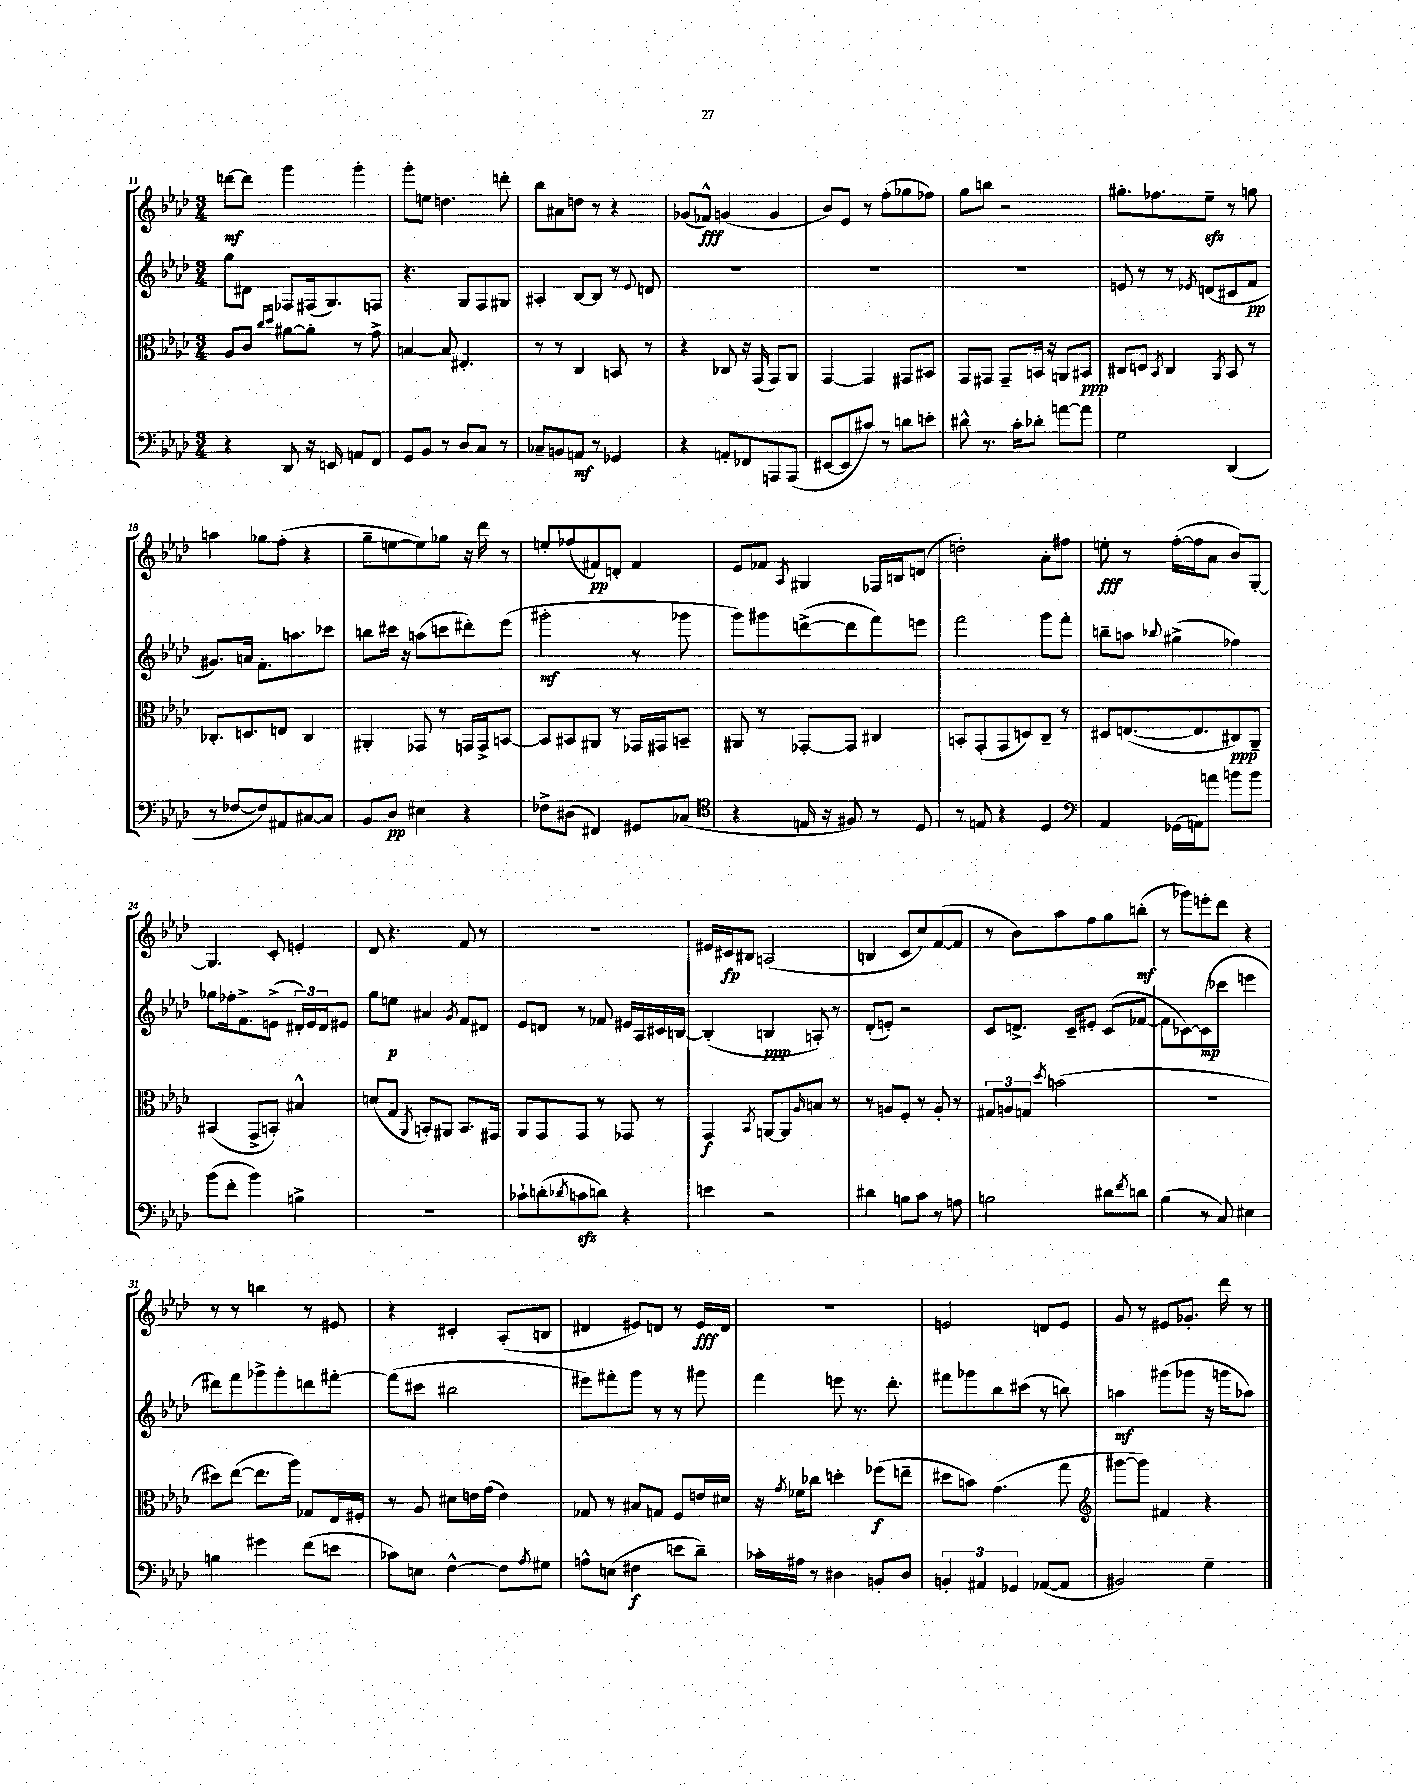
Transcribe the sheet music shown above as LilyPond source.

<<
\new StaffGroup <<
\new Staff = "s0" {
    \clef treble \key aes \major \numericTimeSignature \time 3/4
    d'''8~\mf d'''8 g'''4 g'''4-. |
    g'''8-. e''8 d''4. d'''8-. |
    bes''8 ais'8 d''8 r8 r4 |
    ges'8( fes'8-^\fff) g'4( g'4 |
    bes'8) ees'8 r8 f''8-.( ges''8 fes''8) |
    g''8 b''8 r2 |
    gis''8.-. fes''8. ees''8--\sfz r8 g''8 |
    a''4 ges''8 f''8-.( r4 |
    g''8-- e''8~ e''8) ges''8 r16 des'''16 r8 |
    e''8-. fes''8( fis'8\pp) d'8-. fis'4 |
    ees'8 fes'8 \acciaccatura { aes8 } gis4 fes16 b16 d'8( |
    d''2-.) aes'8-. fis''8 |
    e''8-.\fff r8 f''16~-.( f''16 aes'8 bes'8) g8~-. |
    g4. c'8-. e'4-. |
    des'8 r4. f'8 r8 |
    R2. |
    eis'16 cis'16\fp bis8 a2( |
    b4 c'8 c''8) f'8~( f'8 |
    r8 bes'8) aes''8 f''8 g''8 b''8-.\mf( |
    r8 ges'''8) e'''8-. des'''8 r4 |
    r8 r8 b''4 r8 eis'8 |
    r4 cis'4-. aes8-.( b8 |
    dis'4 eis'8) d'8 r8 eis'16\fff d'16 |
    R2. |
    e'2 d'8 e'8 |
    g'8 r8 eis'8 ges'8.-. des'''16 r8 \bar "|." |
}
\new Staff = "s1" {
    \clef treble \key aes \major \numericTimeSignature \time 3/4
    g''8 dis'8 fes8 fis16( g8.) f8 |
    r4. g8 f8 gis8 |
    ais4-. bes8~ bes8 r8 \appoggiatura { ees'8 } d'8 |
    R2. |
    R2. |
    R2. |
    e'8 r8 r8 \acciaccatura { ees'8 } d'8( cis'8 f'8\pp |
    gis'8.) a'16 f'8.-. a''8. ces'''8 |
    b''8 cis'''16 r16 a''8( c'''8 dis'''8-.) ees'''8( |
    gis'''2-.\mf r8 ges'''8 |
    g'''8) gis'''8 d'''8~->( d'''8 f'''8) e'''8 |
    f'''2 g'''8 f'''8-. |
    b''8-- a''8 \appoggiatura { bes''8 } gis''4->( fes''4) |
    ges''8 fes''16-. f'8.-> e'8->( \tuplet 3/2 { dis'16-.) e'16 dis'16 } eis'8 |
    g''8 e''8\p ais'4 \acciaccatura { g'8 } f'8 dis'8 |
    ees'8 d'8 r8 fes'8 eis'16 aes16 cis'16 b16~ |
    b4-.( b4\ppp a8-.) r8 |
    des'8-.( e'8-.) r2 |
    c'8 d'8.-> c'16-- eis'8-. c'8( fes'8~ |
    fes'8 ces'8~) ces'8\mp( ces'''8 e'''4 |
    dis'''8) f'''8 ges'''8-> ges'''8-. d'''8 fis'''8~-. |
    fis'''8( cis'''8 bis''2 |
    eis'''8) fis'''8-. g'''8 r8 r8 gis'''8 |
    f'''4 e'''8 r8. des'''8.-. |
    fis'''8 ges'''8 bes''8 cis'''8( r8 b''8) |
    a''4\mf gis'''8( ges'''8 r16 g'''16 aes''8) \bar "|." |
}
\new Staff = "s2" {
    \clef alto \key aes \major \numericTimeSignature \time 3/4
    aes8 c'8 \grace { c''16 des''16 } ais'8~ ais'8-. r8 g'8-> |
    b4~ b8 eis4.-. |
    r8 r8 c4 b,8 r8 |
    r4 ces8 r16 g,16( g,8) aes,8 |
    g,4~ g,4 gis,8 bis,8 |
    g,8 gis,8 gis,8-- b,16 r16 a,8 bis,8\ppp |
    cis8 d8 \acciaccatura { bes,8 } cis4 \acciaccatura { aes,8 } bes,8 r8 |
    ces8.-. d8. e8 ces4 |
    ais,4-. ges,8 r8 g,16 g,16-> b,8~ |
    b,8 bis,8 ais,8 r8 ges,16 gis,16 b,8-- |
    ais,8 r8 ges,8~-. ges,8 cis4 |
    b,8-. g,8-.( g,8 d8) c8-- r8 |
    dis8 e8.~( e8. cis8\ppp) aes,8-- |
    bis,4( g,8-> b,8-.) bis4-^ |
    d'8( g8 \acciaccatura { aes,8 } b,8-.) ais,8 b,8. gis,16 |
    aes,8 g,8 g,8 r8 ges,8 r8 |
    g,4\f \acciaccatura { bes,8 } a,8~ a,8 \grace { aes16 } b8 r8 |
    r8 a8 f8-. r8 a8-. r8 |
    \tuplet 3/2 { gis8 a8 g8 } \acciaccatura { des''8 } b'2( |
    R2. |
    dis''8) ees''8~( ees''8. aes''16) ges8 ees16 fis16-. |
    r8 aes8 dis'8 e'16 g'16( e'4) |
    ges8 r8 bis8 g8 f8 e'16 dis'16 |
    r16 \acciaccatura { g'8 } fes'16 ces''8 d''4-. fes''8\f( e''8-- |
    dis''8 b'8) g'4.( g''8 |
    \clef treble gis'''8~ gis'''8) fis'4 r4 \bar "|." |
}
\new Staff = "s3" {
    \clef bass \key aes \major \numericTimeSignature \time 3/4
    r4 des,8 r16 e,16 a,8 f,8 |
    g,8 bes,8 r8 des8 c8 r8 |
    ces8-- b,8 a,8\mf r8 ges,4 |
    r4 a,8-. fes,8 a,,8 a,,8( |
    eis,8~ eis,8 cis'8) r8 d'8 e'8-. |
    dis'8-^ r8. c'16-. des'8-. a'8~ a'8 |
    g2 des,4( |
    r8 fes8~ fes8) ais,8 cis8~ cis8 |
    bes,8 des8\pp eis4 r4 |
    fes8-> dis8( fis,4) gis,8 ces8( |
    \clef tenor r4 e16 r16 fis8) r8 des8 |
    r8 e8 r4 des4 |
    \clef bass aes,4 ges,16( a,16) a'8 b'8 b'8 |
    bes'8( f'8-. bes'4) b4-> |
    R2. |
    ces'8-! d'8-.( \acciaccatura { des'8 } c'8\sfz d'8) r4 |
    e'4 r2 |
    dis'4 b8 c'8 r8 a8 |
    b2 dis'8 \acciaccatura { f'8 } d'8 |
    bes4( r8 c8) eis4 |
    b4 gis'4 f'8( e'8 |
    ces'8) e8 f4~-^ f8 \acciaccatura { aes8 } gis8 |
    a8-^ e8( fis4\f e'8 des'8--) |
    ces'16-. ais16 r8 dis4 b,8-. dis8 |
    \tuplet 3/2 { b,4-. ais,4 ges,4 } aes,8~( aes,8 |
    bis,2) g4-- \bar "|." |
}
>>
>>
\layout { \context { \Score currentBarNumber = #11 } }
